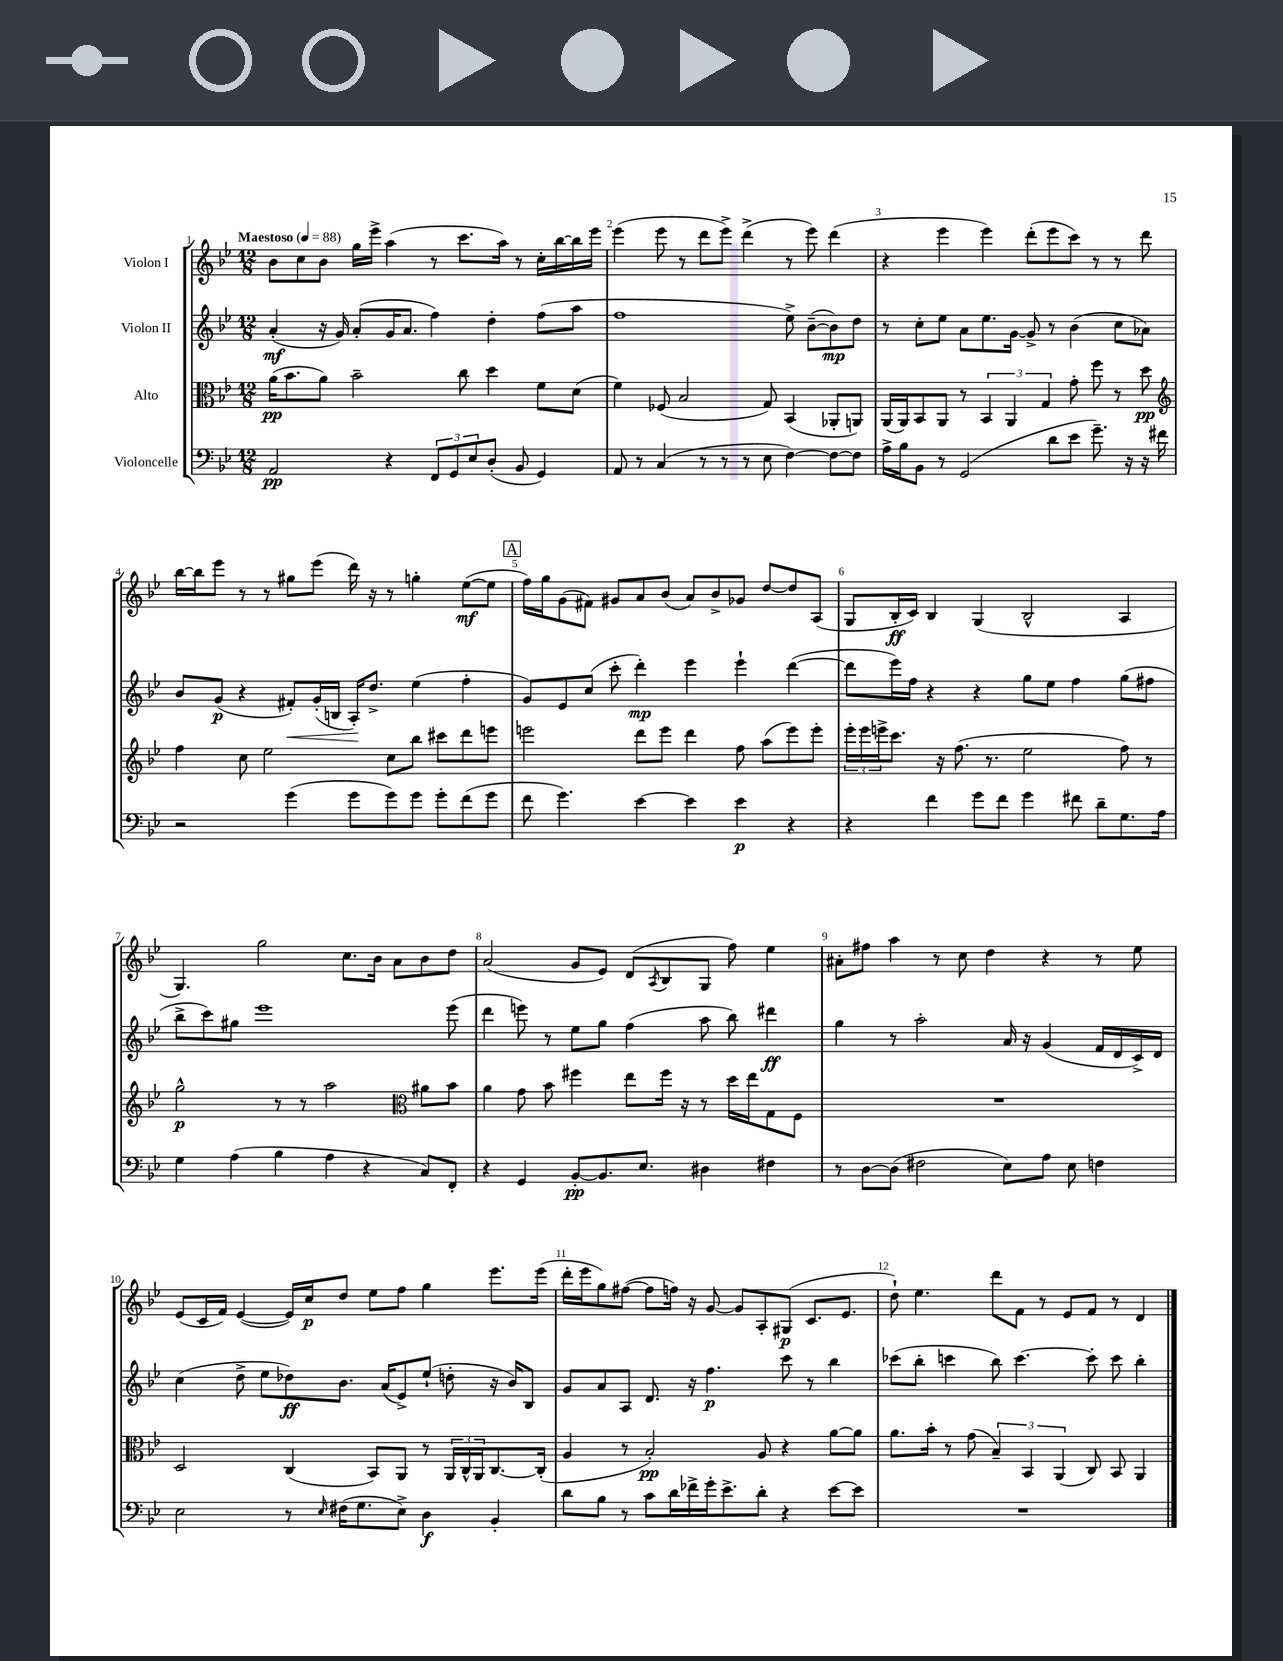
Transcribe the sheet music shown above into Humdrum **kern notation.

**kern	**dynam	**kern	**dynam	**kern	**dynam	**kern	**dynam
*part4	*part4	*part3	*part3	*part2	*part2	*part1	*part1
*staff4	*staff4	*staff3	*staff3	*staff2	*staff2	*staff1	*staff1
*I"Violoncelle	*	*I"Alto	*	*I"Violon II	*	*I"Violon I	*
*clefF4	*	*clefC3	*	*clefG2	*	*clefG2	*
*k[b-e-]	*	*k[b-e-]	*	*k[b-e-]	*	*k[b-e-]	*
*M12/8	*	*M12/8	*	*M12/8	*	*M12/8	*
*MM88	*	*MM88	*	*MM88	*	*MM88	*
=1	=1	=1	=1	=1	=1	=1	=1
!	!	!	!	!	!	!LO:TX:a:B:t=Maestoso	!
2AA/	pp	(16a\KL	pp	(4a'/	mf	8b-\L	.
.	.	8.b-\	.	.	.	.	.
.	.	.	.	.	.	8cc\	.
.	.	8a\J)	.	16r	.	8b-\J	.
.	.	.	.	16g/)	.	.	.
.	.	2b-~\	.	(8a'/L	.	16gg\LL	.
.	.	.	.	.	.	16eee-^\JJ	.
4r	.	.	.	16g/K	.	(4aa\	.
.	.	.	.	8.a/J	.	.	.
12FF/L	.	.	.	4ff\)	.	8r	.
12GG/	.	.	.	.	.	.	.
.	.	8cc\	.	.	.	8.ccc\L	.
12E-/	.	.	.	.	.	.	.
(8D'/J	.	4dd\	.	4dd'\	.	.	.
.	.	.	.	.	.	16aa\Jk)	.
8BB-/	.	.	.	.	.	8r	.
4GG/)	.	8f\L	.	(8ff\L	.	16cc'\LL	.
.	.	.	.	.	.	[16bb-\	.
.	.	(8d\J	.	8aa\J	.	16bb-\]	.
.	.	.	.	.	.	16eee-\JJ	.
=2	=2	=2	=2	=2	=2	=2	=2
8AA/	.	4f\)	.	1ff	.	(4eee-\	.
8r	.	.	.	.	.	.	.
(4C/	.	(8F-X/	.	.	.	8eee-\	.
.	.	2B-/	.	.	.	8r	.
8r	.	.	.	.	.	8ddd\L	.
8r	.	.	.	.	.	8eee-^\J)	.
8r	.	.	.	.	.	(4ddd^\	.
8E-\	.	8G/)	.	.	.	.	.
[4F\)	.	(4BB-/	.	8ee-^\)	.	8r	.
.	.	.	.	([8b-~\L	.	8eee-\)	.
8F\L_	.	8AA-X'/L	.	8b-\])	mp	(4ddd\	.
8F\J]	.	8AAn/J)	.	8dd\J	.	.	.
=3	=3	=3	=3	=3	=3	=3	=3
16A^\LL	.	(16AA/LL	.	8r	.	4r	.
16B-\J	.	16AA/J)	.	.	.	.	.
8BB-\J	.	8BB-/	.	8cc'\L	.	.	.
8r	.	8AA/J	.	8ee-\J	.	4eee-\	.
(2GG/	.	8r	.	8a\L	.	.	.
.	.	6BB-/	.	8.ee-\	.	4eee-\)	.
.	.	6AA/	.	.	.	.	.
.	.	.	.	[16g\Jk	.	.	.
.	.	.	.	8g^/]	.	(8ddd'\L	.
.	.	6G/	.	.	.	.	.
8d\L	.	.	.	8r	.	8eee-\	.
8e-\J	.	8g'\	.	(4b-\	.	8ccc\J)	.
8.g~\)	.	8ff\	.	.	.	8r	.
.	.	8r	.	8cc\L	.	8r	.
16r	.	.	.	.	.	.	.
16r	.	8dd\	pp	8a-X\J)	.	8ddd\	.
16f#X\	.	.	.	.	.	.	.
!!LO:LB:g=z
=4	=4	=4	=4	=4	=4	=4	=4
*	*	*clefG2	*	*	*	*	*
2r	.	4ff\	.	8b-/L	.	[16bb-\LL	.
.	.	.	.	.	.	16bb-\J]	.
.	.	.	.	(8g/J	p	8eee-\J	.
.	.	8cc\	.	4r	.	8r	.
.	.	2ee-\	.	.	.	8r	.
!	!	!	!	!	!LO:HP:b	!	!
(4g\	.	.	.	8f#X'/L)	<	8gg#X\L	.
.	.	.	.	(16g'/L	.	(8eee-\J	.
.	.	.	.	16Bn/JJ	.	.	.
8g\L	.	.	.	16A'/KL)	.	16ddd\)	.
.	.	.	.	8.dd^/J	[	16r	.
8g\)	.	8cc\L	.	.	.	8r	.
8g\J	.	8bb-\J	.	(4ee-\	.	4ggn'\	.
8g'\L	.	8ccc#X\L	.	.	.	.	.
(8f\	.	8ddd\	.	4ff'\	.	([8ee-\L	mf
8g\J	.	8eeen\J	.	.	.	8ee-\J]	.
!!LO:REH:place=s1:t=A
=5	=5	=5	=5	=5	=5	=5	=5
8f\	.	2eeen\	.	8g/L)	.	16ff\LL)	.
.	.	.	.	.	.	16gg\J	.
4.g\)	.	.	.	8e-/	.	(8g\	.
.	.	.	.	(8cc/J	.	8f#X\J)	.
.	.	.	.	8ccc'\	.	8g#X/L	.
[4e-\	.	8ddd\L	.	4ddd'\)	mp	8a/	.
.	.	8eee\J	.	.	.	(8b-/J	.
4e-\]	.	4ddd\	.	4eee-\	.	8a/L)	.
.	.	.	.	.	.	8b-^/	.
4e-\	p	8ff\	.	4eee-`\	.	8g-X/J	.
.	.	(8aa\L	.	.	.	[8dd/L	.
4r	.	8eee\)	.	([4ddd\	.	8dd/]	.
.	.	8eee'\J	.	.	.	(8A/J	.
=6	=6	=6	=6	=6	=6	=6	=6
4r	.	24eee-'\LL	.	8ddd\L]	.	8G/L	.
.	.	24eee-\	.	.	.	.	.
.	.	24eeen^\J	.	.	.	.	.
.	.	8.ccc\J	.	16eee-\L)	.	16B-'/L	ff
.	.	.	.	16ff\JJ	.	16c/JJ)	.
4f\	.	.	.	4r	.	4B-/	.
.	.	16r	.	.	.	.	.
.	.	(8.ff\	.	.	.	.	.
8g\L	.	.	.	4r	.	(4G/	.
.	.	8.r	.	.	.	.	.
8f\J	.	.	.	.	.	.	.
4g\	.	2ee-\	.	8gg\L	.	2B-^^/	.
.	.	.	.	8ee-\J	.	.	.
8f#X\	.	.	.	4ff\	.	.	.
8d~\L	.	.	.	.	.	.	.
8.G\	.	8ff\)	.	(8gg\L	.	4A/	.
.	.	8r	.	8ff#X\J	.	.	.
16A\Jk	.	.	.	.	.	.	.
!!LO:LB:g=z
=7	=7	=7	=7	=7	=7	=7	=7
4G\	.	2gg^^\	p	8bb-^\L	.	4.G/)	.
.	.	.	.	8ccc\)	.	.	.
(4A\	.	.	.	8gg#X\J	.	.	.
.	.	.	.	1eee-	.	2gg\	.
4B-\	.	8r	.	.	.	.	.
.	.	8r	.	.	.	.	.
4A\	.	2aa\	.	.	.	.	.
.	.	.	.	.	.	8.cc\L	.
4r	.	.	.	.	.	.	.
.	.	.	.	.	.	16b-\Jk	.
.	.	.	.	.	.	8a\L	.
*	*	*clefC3	*	*	*	*	*
8C/L)	.	8a#X\L	.	.	.	8b-\	.
8FF'/J	.	8b-\J	.	(8eee-\	.	8dd\J	.
=8	=8	=8	=8	=8	=8	=8	=8
4r	.	4a\	.	4ddd\	.	(2a/	.
4GG/	.	8g\	.	8eeen\)	.	.	.
.	.	8b-\	.	8r	.	.	.
[8BB-'/L	pp	4ff#X\	.	8ee-\L	.	8g/L	.
8.BB-/]	.	.	.	8gg\J	.	8e-/J)	.
.	.	8ee-\L	.	(4ff\	.	(8d/L	.
8.E-/J	.	.	.	.	.	.	.
.	.	.	.	.	.	8qA/	.
.	.	16ff#\Jk	.	.	.	8B-/	.
.	.	16r	.	.	.	.	.
4D#X\	.	8r	.	8aa\	.	8G/J	.
.	.	16dd\LL	.	8bb-\)	.	8ff\)	.
.	.	16ee-\J	.	.	.	.	.
4F#X\	.	8G\	.	4ddd#X\	ff	4ee-\	.
.	.	8F\J	.	.	.	.	.
=9	=9	=9	=9	=9	=9	=9	=9
8r	.	1.r	.	4gg\	.	8a#X'\L	.
[8D\L	.	.	.	.	.	8ff#X\J	.
(8D\J]	.	.	.	8r	.	4aa\	.
2F#X\	.	.	.	2aa'\	.	.	.
.	.	.	.	.	.	8r	.
.	.	.	.	.	.	8cc\	.
.	.	.	.	.	.	4dd\	.
8E-\L)	.	.	.	16a/	.	.	.
.	.	.	.	16r	.	.	.
8A\J	.	.	.	(4g/	.	4r	.
8E-\	.	.	.	.	.	.	.
4Fn\	.	.	.	16f/LL	.	8r	.
.	.	.	.	16d/	.	.	.
.	.	.	.	16c^/)	.	8ee-\	.
.	.	.	.	16d/JJ	.	.	.
!!LO:LB:g=z
=10	=10	=10	=10	=10	=10	=10	=10
2E-\	.	2D/	.	(4cc\	.	(8e-/L	.
.	.	.	.	.	.	16c/L	.
.	.	.	.	.	.	16f/JJ)	.
.	.	.	.	8dd^\	.	([4e-/	.
.	.	.	.	8ee-\L	.	.	.
8r	.	(4C/	.	8dd-X\)	ff	16e-/LL])	.
.	.	.	.	.	.	16cc/J	p
16qqE-/	.	.	.	.	.	.	.
(16F#X\KL	.	.	.	8.b-\J	.	8dd/J	.
8.G\	.	.	.	.	.	.	.
.	.	8BB-/L)	.	.	.	8ee-\L	.
.	.	.	.	(16a/KL	.	.	.
8E-^\J)	.	8AA/J	.	8e-^/)	.	8ff\J	.
4D\	f	8r	.	(8ee-`/J	.	4gg\	.
.	.	24AA/LL	.	8ddn'\	.	.	.
.	.	24C^^/	.	.	.	.	.
.	.	24AA/J	.	.	.	.	.
4BB-'/	.	[8.C/	.	16r	.	8.eee-\L	.
.	.	.	.	16b-/KL)	.	.	.
.	.	.	.	8B-/J	.	.	.
.	.	(16C'/Jk]	.	.	.	(16eee-\Jk	.
=11	=11	=11	=11	=11	=11	=11	=11
8d\L	.	4A/	.	8g/L	.	16ddd'\LL	.
.	.	.	.	.	.	16eee-\J	.
8B-\J	.	.	.	8a/	.	8gg\)	.
8r	.	8r	.	8A/J	.	([8ff#X\J	.
8c\L	.	2B-'/)	pp	8.d/	.	8ff#\L]	.
16d\L	.	.	.	.	.	16ffn\Jk)	.
16f-X^\	.	.	.	16r	.	16r	.
16g'\J	.	.	.	4.ff\	p	[8g/	.
8.e-^\	.	.	.	.	.	.	.
.	.	.	.	.	.	8g/L]	.
8d'\J	.	8A/	.	.	.	8A'/	.
4r	.	4r	.	8ccc\	.	(8G#X/J	p
.	.	.	.	8r	.	8.c/L	.
[8e-\L	.	[8a\L	.	4bb-\	.	.	.
.	.	.	.	.	.	8.e-/J	.
8e-\J]	.	8a\J]	.	.	.	.	.
=12	=12	=12	=12	=12	=12	=12	=12
1.r	.	8.a\L	.	(8ccc-X\L	.	8dd`\)	.
.	.	.	.	8bb-'\J	.	4.ee-\	.
.	.	16b-'\Jk	.	.	.	.	.
.	.	8r	.	4cccn\	.	.	.
.	.	(8g\	.	.	.	.	.
.	.	6B-~/)	.	8bb-\)	.	8ddd\L	.
.	.	.	.	[4.ccc\	.	8f\J	.
.	.	6BB-/	.	.	.	.	.
.	.	.	.	.	.	8r	.
.	.	(6AA/	.	.	.	.	.
.	.	.	.	.	.	8e-/L	.
.	.	8C/)	.	8ccc'\]	.	8f/J	.
.	.	8BB-/	.	8ccc\	.	8r	.
.	.	4AA/	.	4bb-'\	.	4d/	.
==	==	==	==	==	==	==	==
*-	*-	*-	*-	*-	*-	*-	*-
